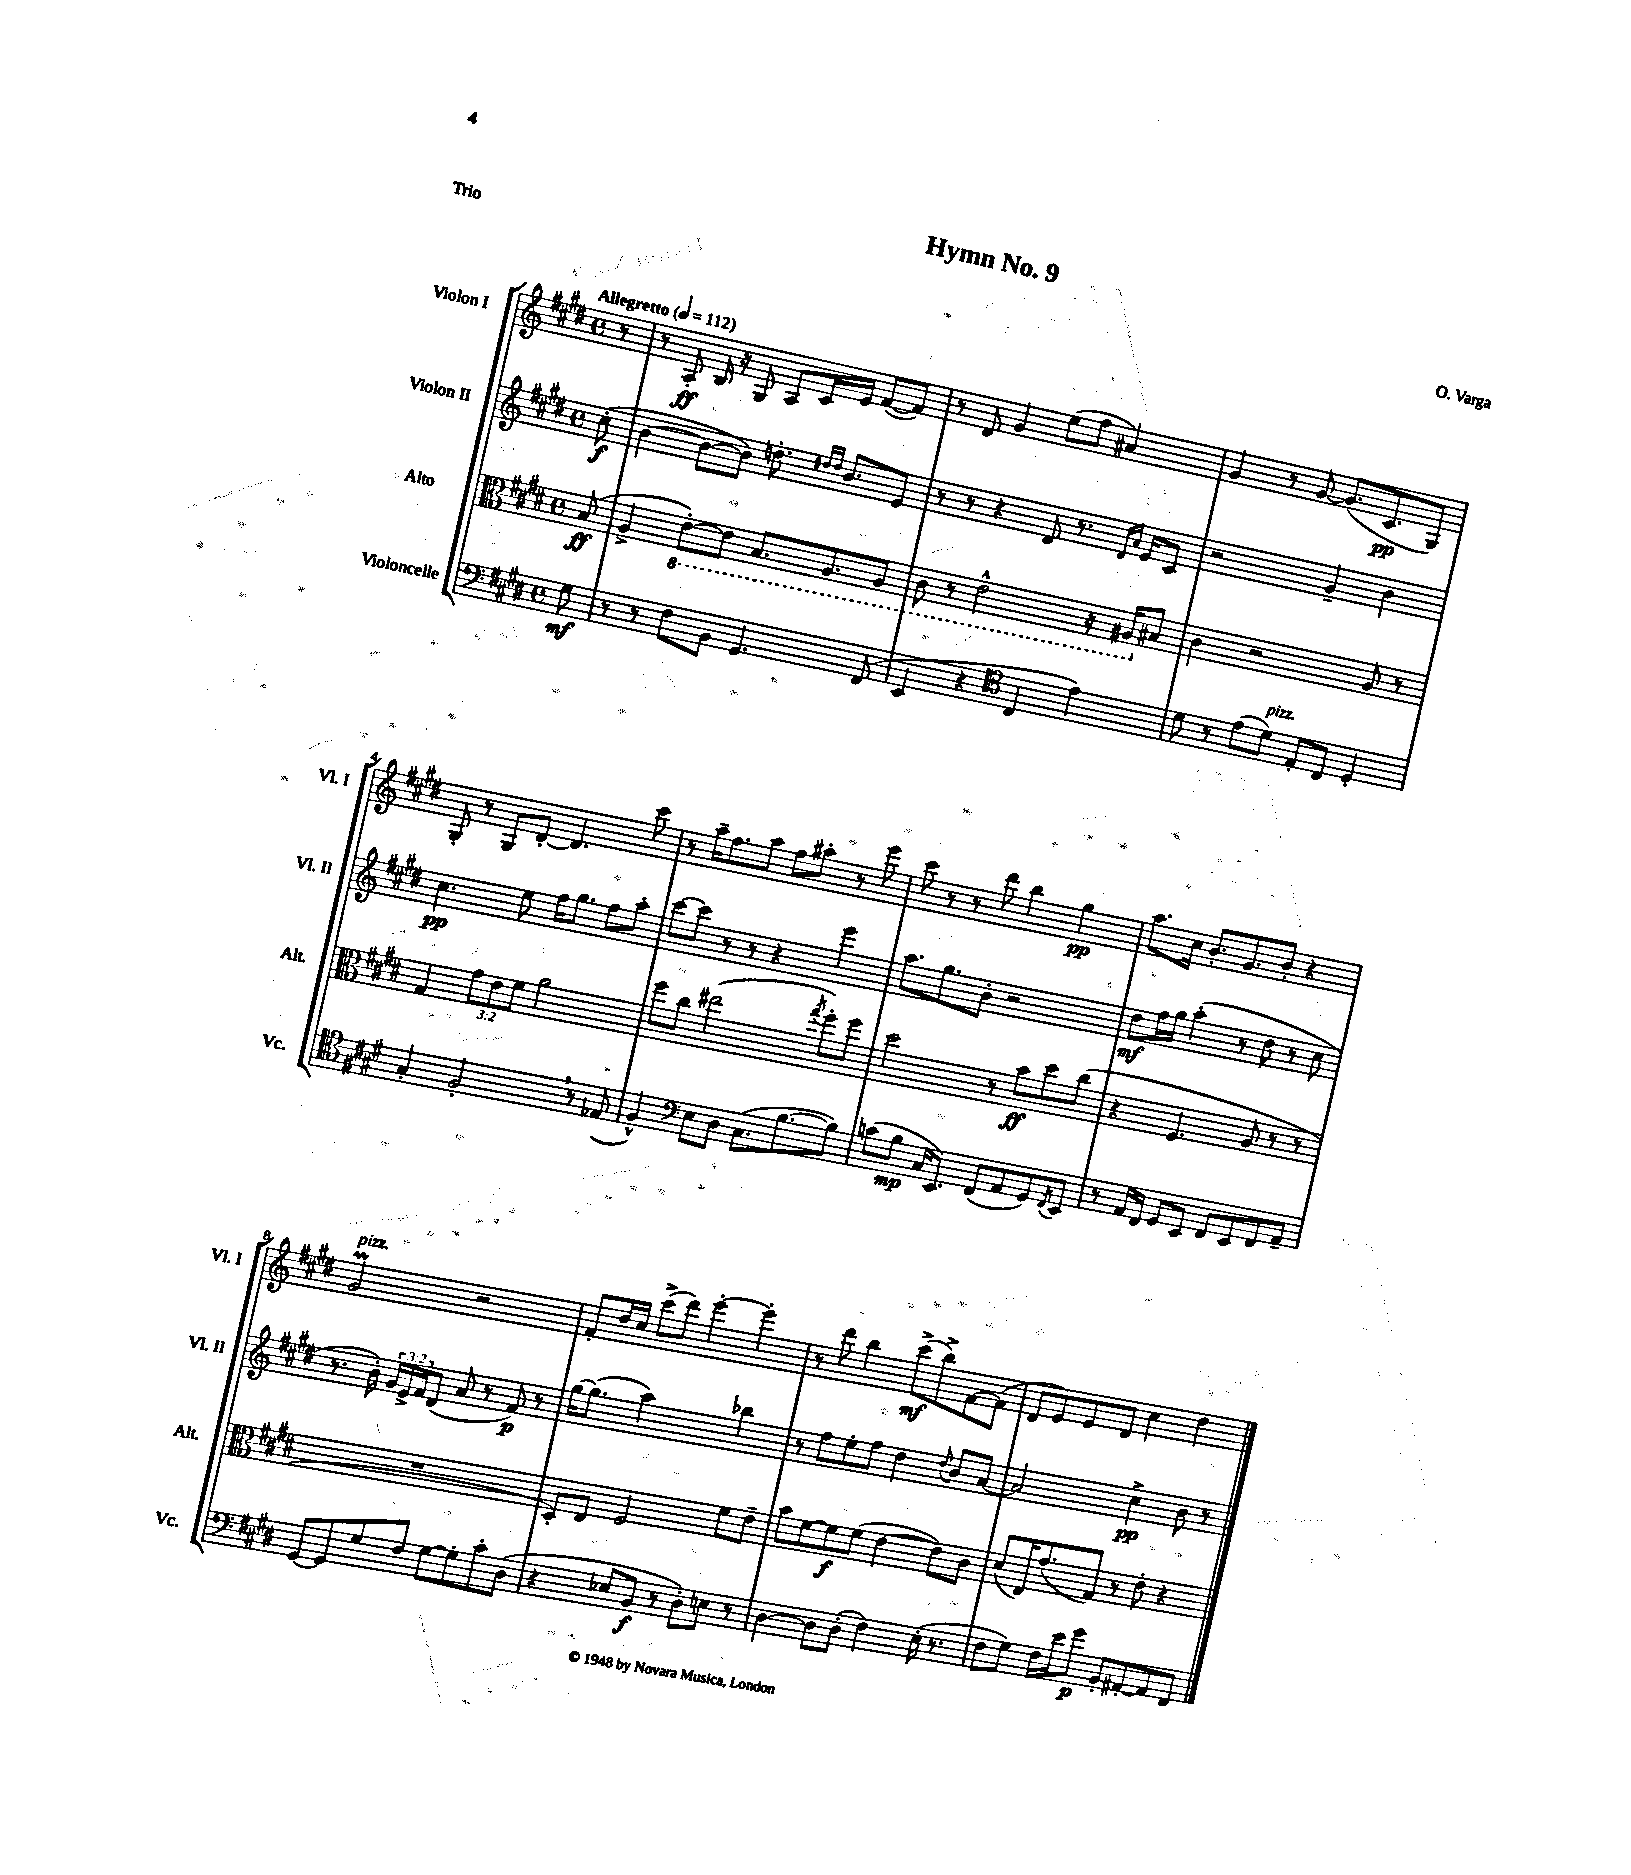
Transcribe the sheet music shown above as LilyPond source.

\header { title = "Hymn No. 9" composer = "O. Varga" piece = "Trio" }
<<
\new StaffGroup <<
\new Staff = "s0" \with { instrumentName = "Violon I" shortInstrumentName = "Vl. I" } {
    \clef treble \key e \major \defaultTimeSignature \time 4/4 \partial 8 \tempo "Allegretto" 4 = 112
    r8 |
    r8 a8-.\ff b16 r16 gis8 a8 cis'16 e'16 fis'8~( fis'8) |
    r8 dis'8 gis'4 e''8( fis''8 ais'4) |
    gis'4 r8 gis'8~ gis'8.( cis'8.\pp gis8) |
    gis8-. r8 gis8 dis'8~-. dis'4. cis'''8 |
    r8 a''16-- fis''8. a''8 fis''8 ais''8-. r8 e'''8 |
    cis'''8 r8 r8 dis'''8 b''4 gis''4\pp |
    a''8. cis''16 b'8.-. gis'8. b'8-. r4 |
    gis'2\prall^\markup { \italic "pizz." } r2 |
    fis'8-. dis''16 cis''16 cis'''8->( dis'''8) e'''4~-. e'''4-. |
    r8 dis'''8 b''4 cis'''8->\mf( b''8->) fis'8~ fis'8( |
    dis'8 e'8) e'8 dis'8 cis''4 dis''4 \bar "|." |
}
\new Staff = "s1" \with { instrumentName = "Violon II" shortInstrumentName = "Vl. II" } {
    \clef treble \key e \major \defaultTimeSignature \time 4/4 \override Staff.TupletNumber.text = #tuplet-number::calc-fraction-text \partial 8
    cis''8-.\f( |
    b'4~ b'8~ b'8) d''8.-. \grace { dis''16 dis''16 } b'8. e'8 |
    r8 r8 r4 dis'8 r8. \grace { dis'16 a'16 } e'16 cis'8 |
    r2 gis'4-- b'4 |
    cis''4.\pp e''8 fis''16 gis''8. fis''8 a''8-. |
    cis'''8~ cis'''8 r8 r8 r4 e'''4 |
    a''8. gis''8. b'8-. r2 |
    dis''8\mf fis''16 gis''16 a''4-.( r8 dis''8 r8 cis''8 |
    r8. b'16-.) \tuplet 3/2 { gis'16 e'16-> fis'16 } dis'8( a'8 r8 fis'8\p) r8 |
    gis''16~ gis''8.( a''2) bes''4 |
    r8 fis''8 e''8-. fis''8 dis''4 \appoggiatura { dis''8 } b'8 a'8~ |
    a'2 cis''4->\pp b'8 r8 \bar "|." |
}
\new Staff = "s2" \with { instrumentName = "Alto" shortInstrumentName = "Alt." } {
    \clef alto \key e \major \defaultTimeSignature \time 4/4 \override Staff.TupletNumber.text = #tuplet-number::calc-fraction-text \partial 8
    b8\ff( |
    a4-> \ottava #-1 e8~-.) e8 b,8. a,8. a,8 |
    cis8 r8 e2-^ r16 ais,16 \ottava #0 bis8 |
    cis'4 r2 a8 r8 |
    gis4 \tuplet 3/2 { gis'8 e'8 fis'8 } a'2 |
    fis''8 cis''8 eis''2( \acciaccatura { gis''8 } fis''8-.) fis''8 |
    dis''2 r8 b'8\ff dis''8 cis''8( |
    r4 fis4. a8 r8 r8 |
    R1 |
    dis8-.) e8 fis2 fis'8 e'8-- |
    b'8 fis'8~ fis'8\f fis'8( e'4~ e'8) cis'8 |
    dis'8( e16) gis'8.( gis8) r8 e'8-. r4 \bar "|." |
}
\new Staff = "s3" \with { instrumentName = "Violoncelle" shortInstrumentName = "Vc." } {
    \clef bass \key e \major \defaultTimeSignature \time 4/4 \partial 8
    gis8\mf |
    r8 r8 fis8 b,8 gis,4. fis,8( |
    e,4 r4 \clef tenor cis4 e'4) |
    dis'8 r8 e'8( dis'8^\markup { \italic "pizz." }) e8-. cis8 dis4-. |
    gis4-. fis2-. \breathe r8 ees8( |
    fis4-^) \clef bass e8 dis8 cis8.( b8.~ b8) |
    c'8( b8\mp cis16 e,8.) fis,8( a,8 gis,8) \acciaccatura { fis,8 } e,8 |
    r8 a,16 fis,16 gis,8 e,8 fis,8 e,8 fis,8 a,8-- |
    gis,8~ gis,8 gis8 fis8 gis8~ gis8-. cis'8-. dis8( |
    r4 ees8 b,8\f r8 dis8-.) e8 r8 |
    dis4~ dis8 dis8-.( fis4) e16-.( r8. |
    fis8 gis8) fis16 e'16 gis'8\p b,8-. ais,8~-. ais,8 fis,8 \bar "|." |
}
>>
>>
